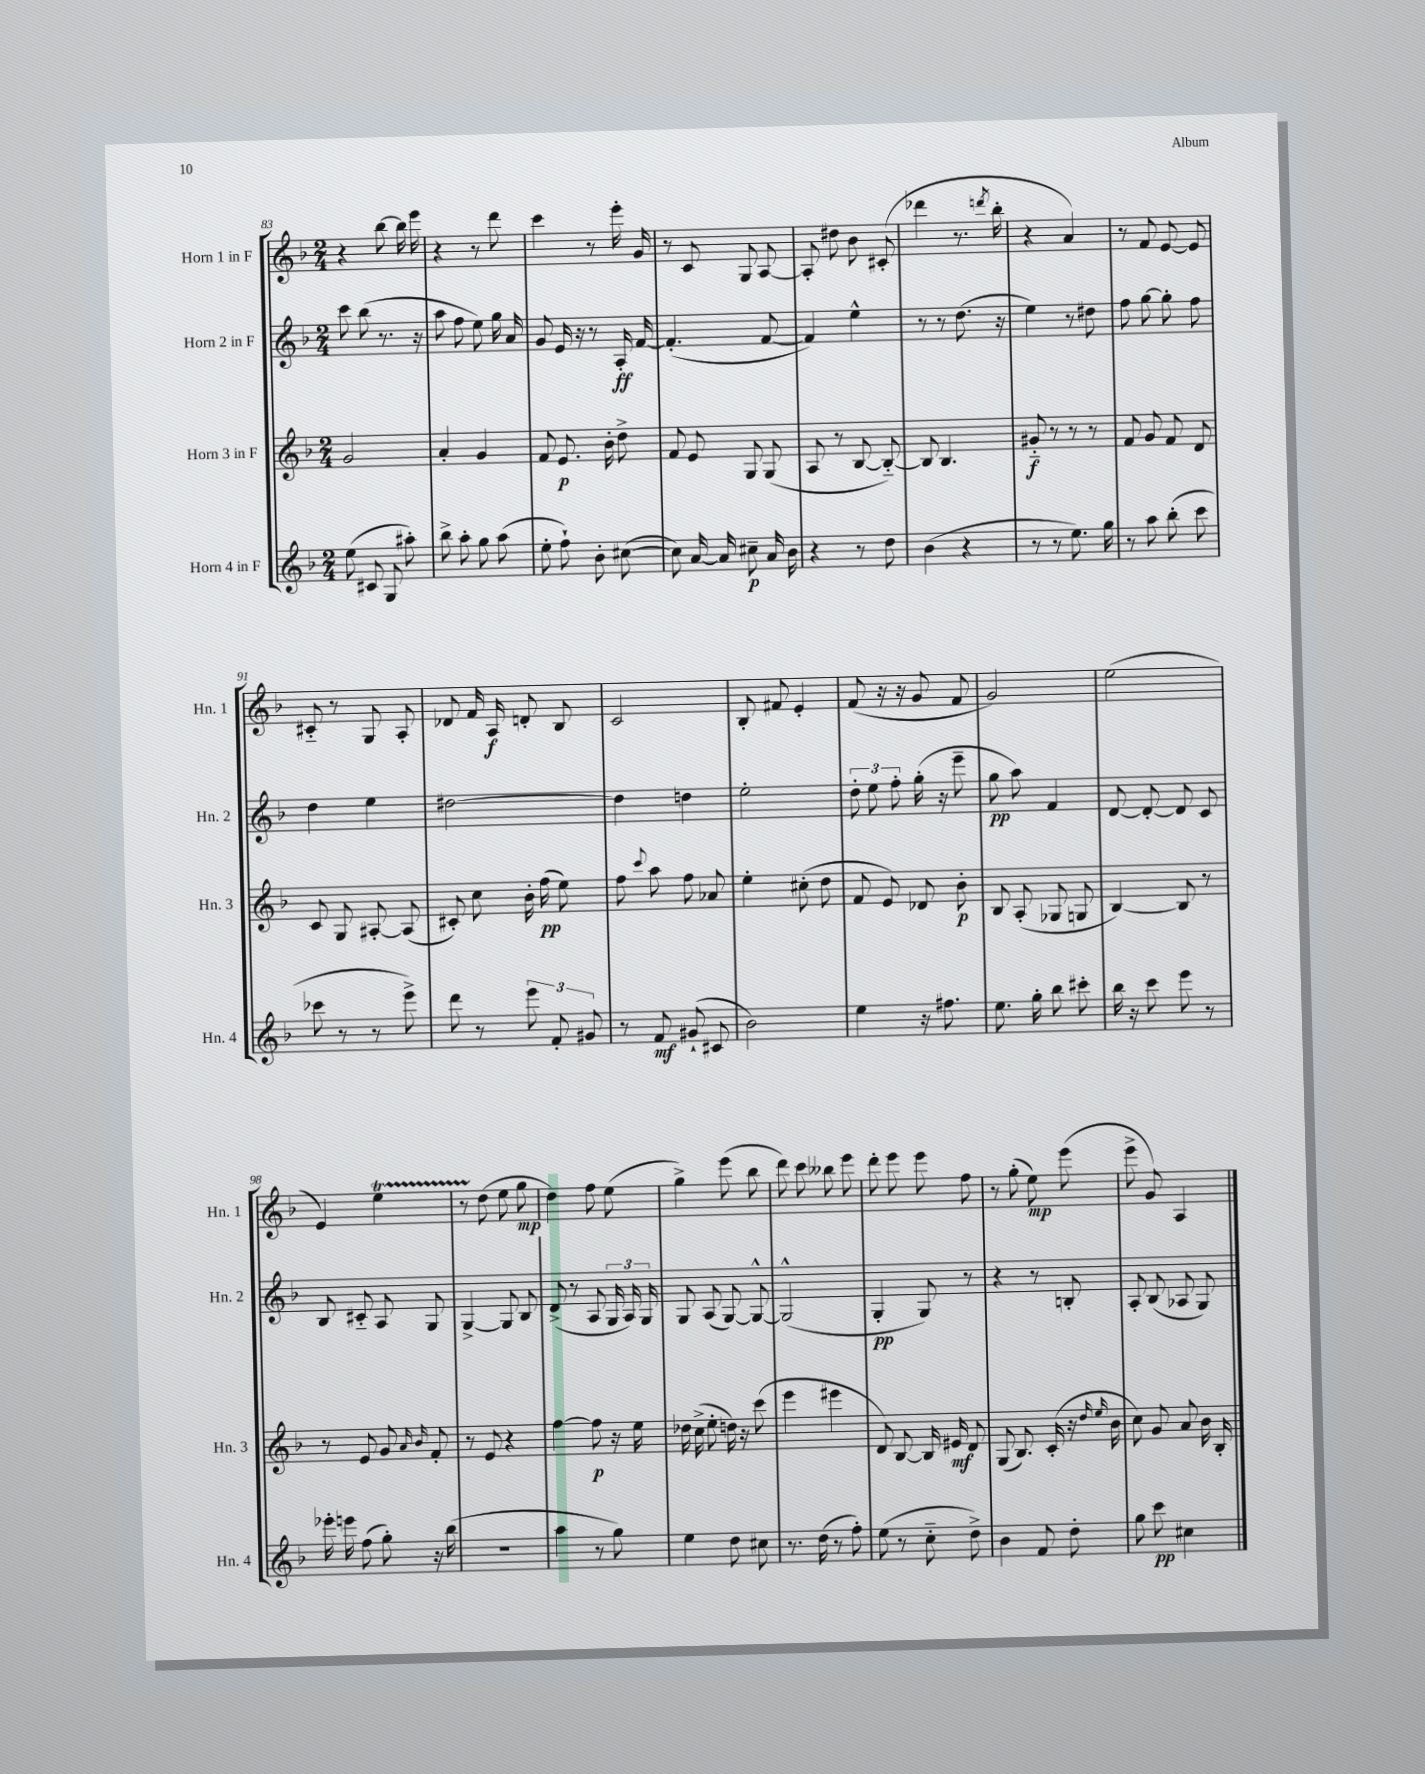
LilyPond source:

<<
\new StaffGroup <<
\new Staff = "s0" \with { instrumentName = "Horn 1 in F" shortInstrumentName = "Hn. 1" } {
    \clef treble \key f \major \numericTimeSignature \time 2/4
    \autoBeamOff r4 bes''8~ bes''16 e'''16 |
    r4 r8 d'''8 |
    c'''4 r8 e'''16-. g'16 |
    r8 c'8 g8 a8~ |
    a8-. dis''8 bes'8 cis'8-.( |
    des'''4 r8. \acciaccatura { d'''8 } bes''16-. |
    r4 a'4) |
    r8 f'8 e'8~ e'8 |
    cis'8-_ r8 g8 a8-. |
    des'8 f'16 a16\f d'8-. bes8 |
    c'2 |
    bes8-. fis'8 e'4-. |
    f'8( r16 r16 g'8 f'8 |
    g'2) |
    e''2( |
    e'4) e''4\startTrillSpan |
    r8 d''8\stopTrillSpan( e''8 g''8\mp |
    d''4) f''8 e''8( |
    g''4->) e'''8( bes''8 |
    d'''8) c'''8 beses''8 e'''8 |
    d'''8-. e'''8 e'''8 f''8 |
    r8 g''8-.( e''8\mp) e'''8( |
    e'''8-> g'8) a4 \bar "|." |
}
\new Staff = "s1" \with { instrumentName = "Horn 2 in F" shortInstrumentName = "Hn. 2" } {
    \clef treble \key f \major \numericTimeSignature \time 2/4
    \autoBeamOff c'''8 bes''8( r8. r16 |
    a''8 f''8 e''8) g''16 a'16 |
    g'8 e'16 r16 r8 a16-.\ff f'16~ |
    f'4.-.( f'8~ |
    f'4) e''4-^ |
    r8 r8 d''8.( r16 |
    e''4) r8 dis''8 |
    f''8 g''8~ g''8-. f''8 |
    d''4 e''4 |
    dis''2~ |
    dis''4 d''4 |
    e''2-. |
    \tuplet 3/2 { d''8-. e''8 f''8-. } g''16-.( r16 e'''8-- |
    g''8\pp a''8) f'4 |
    d'8~ d'8~-. d'8 c'8 |
    bes8 cis'8-_ a8 g8 |
    g4~-> g8 bes8 |
    d'8->( r8 a8 \tuplet 3/2 { g16 a16) g16 } |
    g8 a8( g8~) g8~-^ |
    g2-^( |
    g4-.\pp g8) r8 |
    r4 r8 b8-. |
    a8-. bes8( aes8 g8) \bar "|." |
}
\new Staff = "s2" \with { instrumentName = "Horn 3 in F" shortInstrumentName = "Hn. 3" } {
    \clef treble \key f \major \numericTimeSignature \time 2/4
    \autoBeamOff g'2 |
    a'4-. g'4 |
    f'8 e'8.\p bes'16-. d''8-> |
    f'8 e'8 g8 g8( |
    a8 r8 bes8~ bes8~-_) |
    bes8 bes4. |
    gis'8-_\f r8 r8 r8 |
    f'8 g'8 f'8 d'8 |
    c'8 g8 ais8~-. ais8( |
    cis'8-.) c''8 bes'16-. f''16\pp( e''8) |
    f''8 \appoggiatura { c'''8 } a''8 f''8 aes'8 |
    e''4-. cis''8-.( d''8 |
    f'8 e'8) des'8 bes'8-.\p |
    bes8 a8-.( ges8 g8 |
    bes4~) bes8 r8 |
    r8 e'8 g'8 \grace { a'16 bes'16 } f'8-. |
    r8 e'8 r4 |
    f''4~ f''8\p r16 e''16 |
    des''16 c''16->( e''8-. d''16) r16 c'''8( |
    e'''4 eis'''4 |
    d'8) bes8~ bes16 eis'16\mf d'8 |
    g8( bes8.) c'16-.( r16 \grace { d''16 e''16 } bes'16 |
    c''8) g'8 a'8 bes'16 bes16-. \bar "|." |
}
\new Staff = "s3" \with { instrumentName = "Horn 4 in F" shortInstrumentName = "Hn. 4" } {
    \clef treble \key f \major \numericTimeSignature \time 2/4
    \autoBeamOff e''8( cis'8 g8 ais''8-.) |
    bes''8-> a''8-. g''8 a''8( |
    e''8-. f''8-!) bes'8-. cis''8~( |
    cis''8) a'16~ a'16 cis''8--\p a'16 bes'16 |
    r4 r8 d''8 |
    bes'4( r4 |
    r8 r8 e''8.) g''16 |
    r8 a''8 bes''8-.( c'''8 |
    ces'''8 r8 r8 e'''8->) |
    d'''8 r8 \tuplet 3/2 { e'''8 f'8-. gis'8 } |
    r8 f'8\mf gis'8-!( cis'8 |
    bes'2) |
    e''4 r16 fis''8. |
    e''8. g''16-. bes''8 cis'''8-. |
    bes''16 r16 c'''8 e'''8 r8 |
    ees'''16-. e'''16 f''8( g''8-.) r16 bes''16( |
    R2 |
    a''4 r8 g''8) |
    e''4 d''8 cis''8 |
    r8. d''16( r8 f''8-.) |
    e''8( r8 c''8-_ d''8->) |
    bes'4 f'8 d''8-. |
    g''8 c'''8\pp cis''4 \bar "|." |
}
>>
>>
\layout { \context { \Score currentBarNumber = #83 } }
